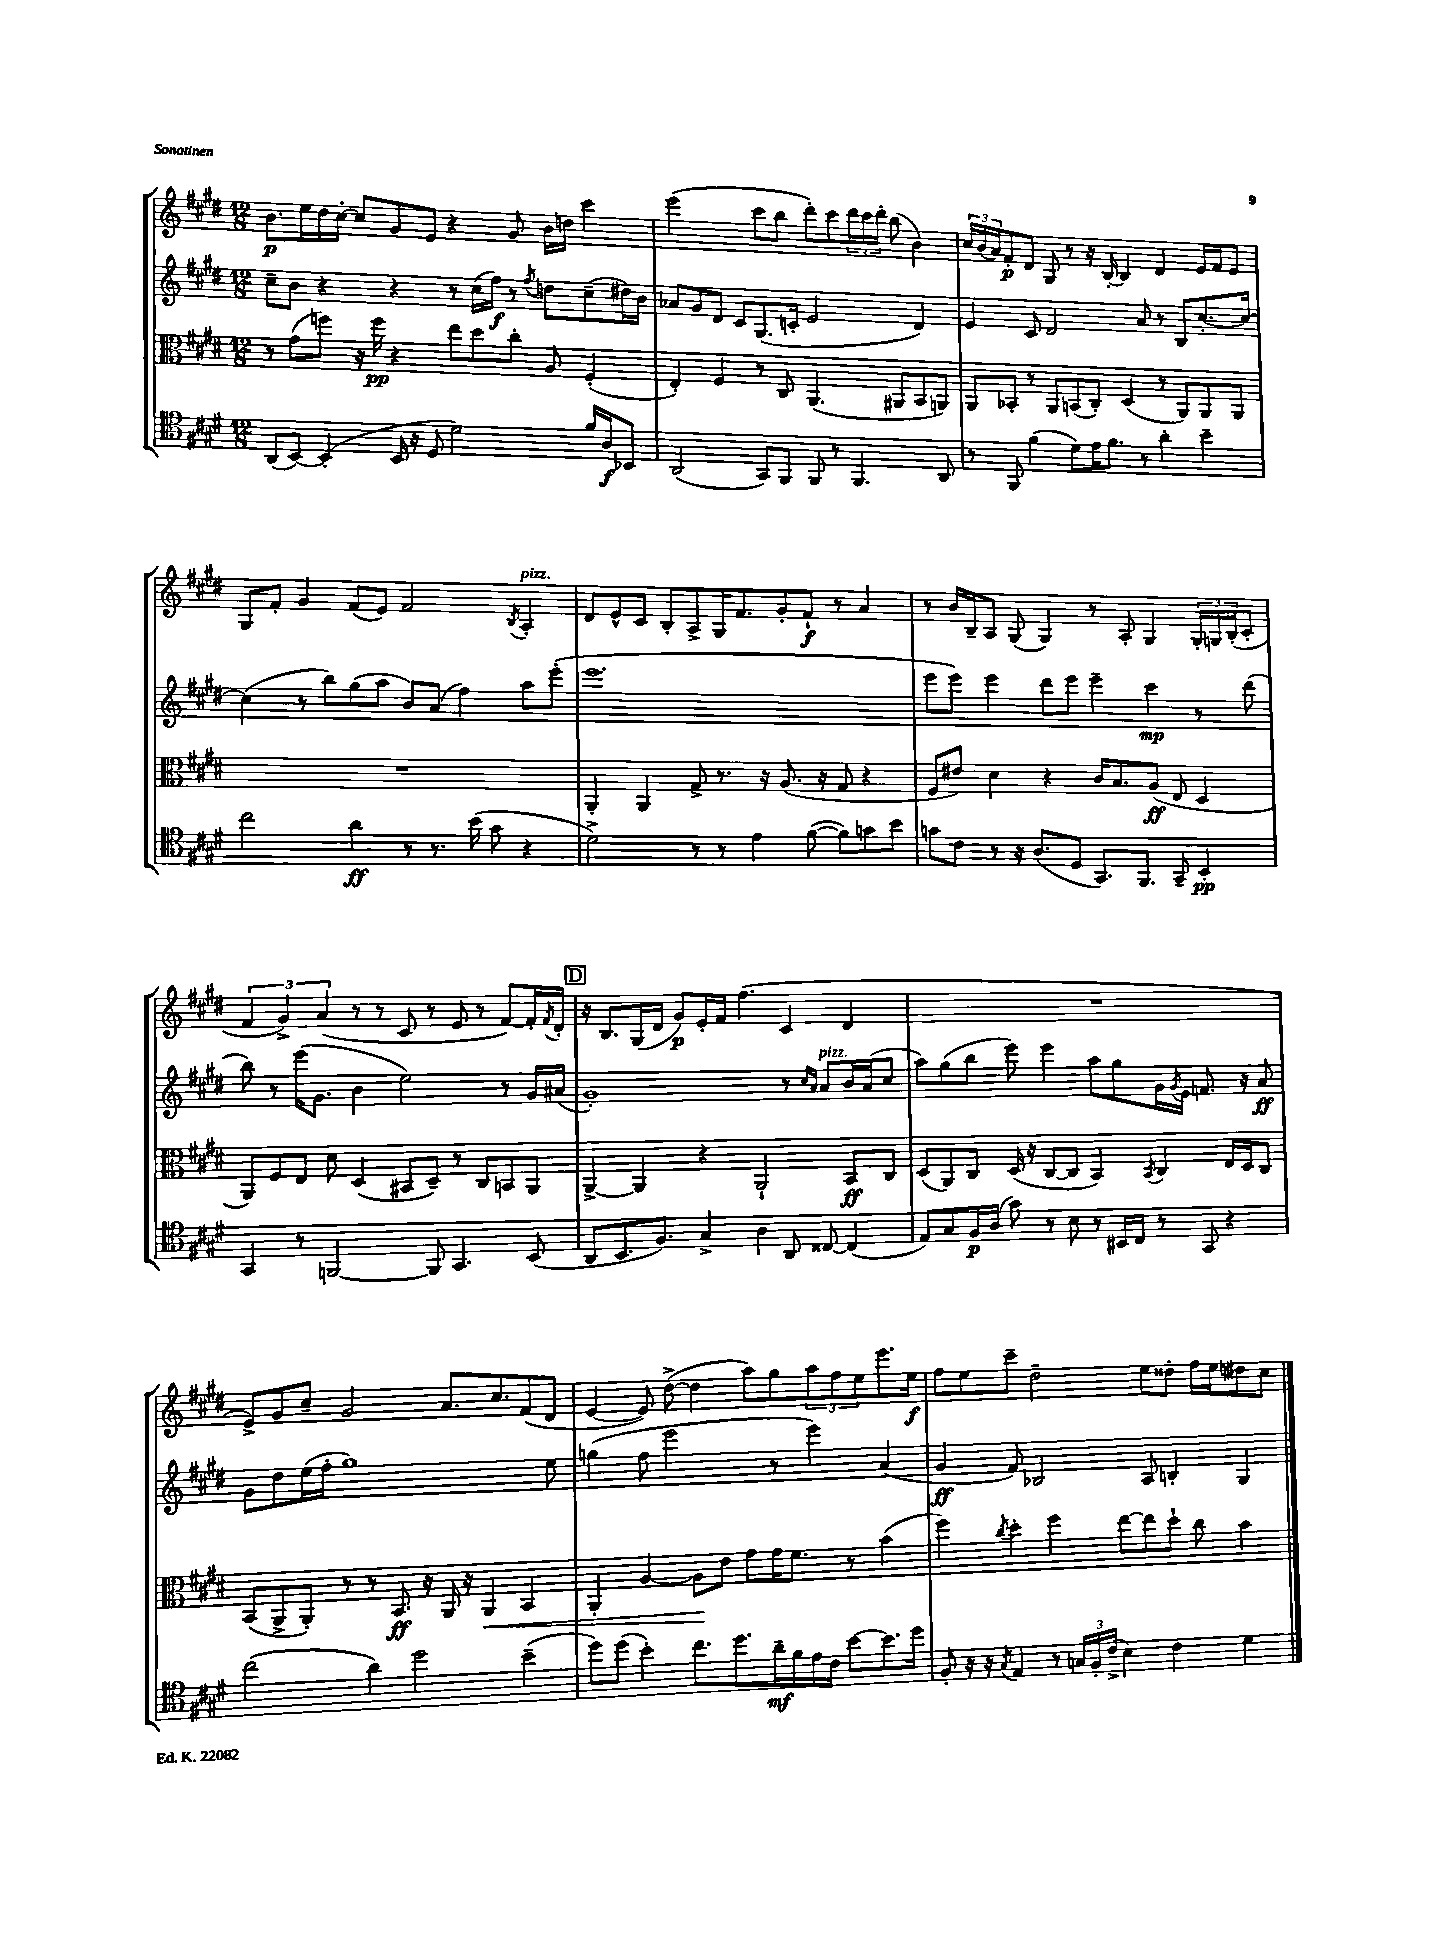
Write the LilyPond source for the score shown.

<<
\new StaffGroup <<
\new Staff = "s0" {
    \clef treble \key e \major \numericTimeSignature \time 12/8
    b'8.\p e''16 dis''16 cis''16~-. cis''8 gis'8 e'8 r4 gis'8 b'16 d''16 cis'''4 |
    e'''2( cis'''8 b''8 dis'''8-.) cis'''8 \tuplet 3/2 { dis'''16 cis'''16 dis'''16-. } b''8( b'4) |
    \tuplet 3/2 { cis''16 b'16( a'16) } fis'8-.\p dis'8 gis8 r8 r16 b16~-. b4 dis'4 e'16 fis'16 e'8 |
    gis8 fis'8-. gis'4 fis'8( e'8) fis'2 \acciaccatura { b8 } a4-.^\markup { \italic "pizz." } |
    dis'8 e'8-^ cis'8 b8-. a8-> gis16 fis'8. gis'8-. fis'8-!\f r8 a'4 |
    r8 b'16 b16-- a8 gis8( gis4) r8 a8-. gis4 \tuplet 3/2 { gis16-. g16 b16-.( } cis'8-. |
    \tuplet 3/2 { fis'4 gis'4->) a'4( } r8 r8 cis'8 r8 e'8 r8 fis'8~) fis'16-. \acciaccatura { fis'8 } dis'16-. |
    \mark \markup { \box "D" } r16 b8. gis16( dis'16 gis'8\p) e'16-. fis'16 fis''4.( cis'4 dis'4 |
    R1. |
    e'8->) gis'8 cis''8-- gis'2 a'8. cis''8. fis'8( dis'8 |
    e'4~ e'8) dis''8~->( dis''4 a''8) gis''8 \tuplet 3/2 { a''8 fis''8 e''8 } e'''8. e''16\f |
    fis''8 e''8 cis'''8-- dis''2-- e''8 disis''8-. fis''16 e''16 dis''8 cis''8 \bar "|." |
}
\new Staff = "s1" {
    \clef treble \key e \major \numericTimeSignature \time 12/8
    cis''8-- b'8 r4 r4 r8 cis''16( fis''16\f) r8 \acciaccatura { fis''8 } d''8 cis''8--( dis''16) b'16 |
    aes'8 gis'8 dis'8 cis'8 gis8.( c'16-. e'2 dis'4) |
    e'4 cis'8 dis'2 a'8 r8 b8 cis''8.~-. cis''16~ |
    cis''4( r8 b''8) gis''8( a''8 b'8) a'8( fis''4) a''8 e'''8-.( |
    e'''1. |
    e'''8 e'''8) e'''4 dis'''8 e'''8 e'''4-- cis'''4\mp r8 dis'''8( |
    b''8) r8 e'''16( gis'8. b'4 e''2) r8 gis'16 ais'16( |
    \mark \markup { \box "D" } gis'1-.) r8 \grace { cis''16 a'16 } a'8^\markup { \italic "pizz." } b'16 a'16( cis''8 |
    a''8) gis''8( b''8 e'''8) e'''4 a''8 gis''8 gis'16 \acciaccatura { gis'8 } e'16 f'8. r16 a'8\ff |
    gis'8 dis''8 e''16( fis''16-. gis''1) e''8 |
    g''4( fis''8 e'''2 r8 e'''4) a'4( |
    gis'4\ff fis'8) bes2 a8 b4-. gis4 \bar "|." |
}
\new Staff = "s2" {
    \clef alto \key e \major \numericTimeSignature \time 12/8
    r8 gis'8( f''8) r16 f''16\pp r4 e''8 dis''8 cis''8-. a8 fis4-.( |
    e4-.) fis4 r8 cis8 a,4.( ais,8 b,8 a,8) |
    a,8 bes,8-. r8 a,8 b,8( cis8-.) dis4( r8 a,8) a,8 a,8 |
    R1. |
    a,4-. a,4 gis8-> r8. r16 a8.( r16 gis8 r4 |
    fis8 eis'8) dis'4 r4 cis'16 b8. a8\ff( e8 dis4 |
    a,8) fis8 e8 dis'8 dis4( bis,8 dis8--) r8 cis8 b,8 a,8 |
    \mark \markup { \box "D" } a,4~-> a,4 r4 a,2-! b,8\ff cis8 |
    dis8( a,8) cis8 dis16( r16 cis8~ cis8 b,4) \acciaccatura { b,8 } cis4 e16 dis16 cis8 |
    b,8( a,8-> a,8-.) r8 r8 b,8.\ff r16 a,16 r16 a,4\< b,4 |
    a,4-. a4~ a8\! e'8 gis'8 gis'16 fis'8. r8 b'4( |
    fis''4) \acciaccatura { cis''8 } dis''4-. fis''4 e''8~ e''8 dis''8-! cis''8 b'4 \bar "|." |
}
\new Staff = "s3" {
    \clef tenor \key e \major \numericTimeSignature \time 12/8
    a,8( b,8~) b,4-.( b,16 r16 dis8 dis'2) fis'16 a16\f bes,8 |
    a,2( gis,8) fis,8 fis,8 r8 fis,4. a,8 |
    r8 fis,8 fis'4( dis'8) e'16 fis'8. r8 a'4-. b'4-- |
    cis''2 a'4\ff r8 r8. b'16( gis'8 r4 |
    dis'2->) r8 r8 e'4 fis'8~( fis'8) g'8 b'8 |
    g'8 cis'8 r8 r16 a8.( dis8 gis,8.) fis,8. gis,8-- b,4-.\pp |
    gis,4 r8 f,2~ f,8 gis,4. b,8( |
    \mark \markup { \box "D" } a,8 b,8. fis8.) gis4-> a4 a,8 cisis8~ cisis4( |
    e8) gis8 fis16\p a16( gis'8) r8 b8 r8 bis,16 cis16 r8 gis,8 r4 |
    cis''2( a'4) dis''2 b'4--( |
    dis''8) dis''8( b'4-.) cis''8. dis''8. a'16--\mf fis'16 e'16 cis'16 b'8~ b'8. dis''16 |
    fis8-. r16 r16 \acciaccatura { gis8 } e4 r8 \tuplet 3/2 { g16 fis16-. cis'16->( } b4) cis'4 dis'4 \bar "|." |
}
>>
>>
\layout { \context { \Score \remove "Bar_number_engraver" } }
